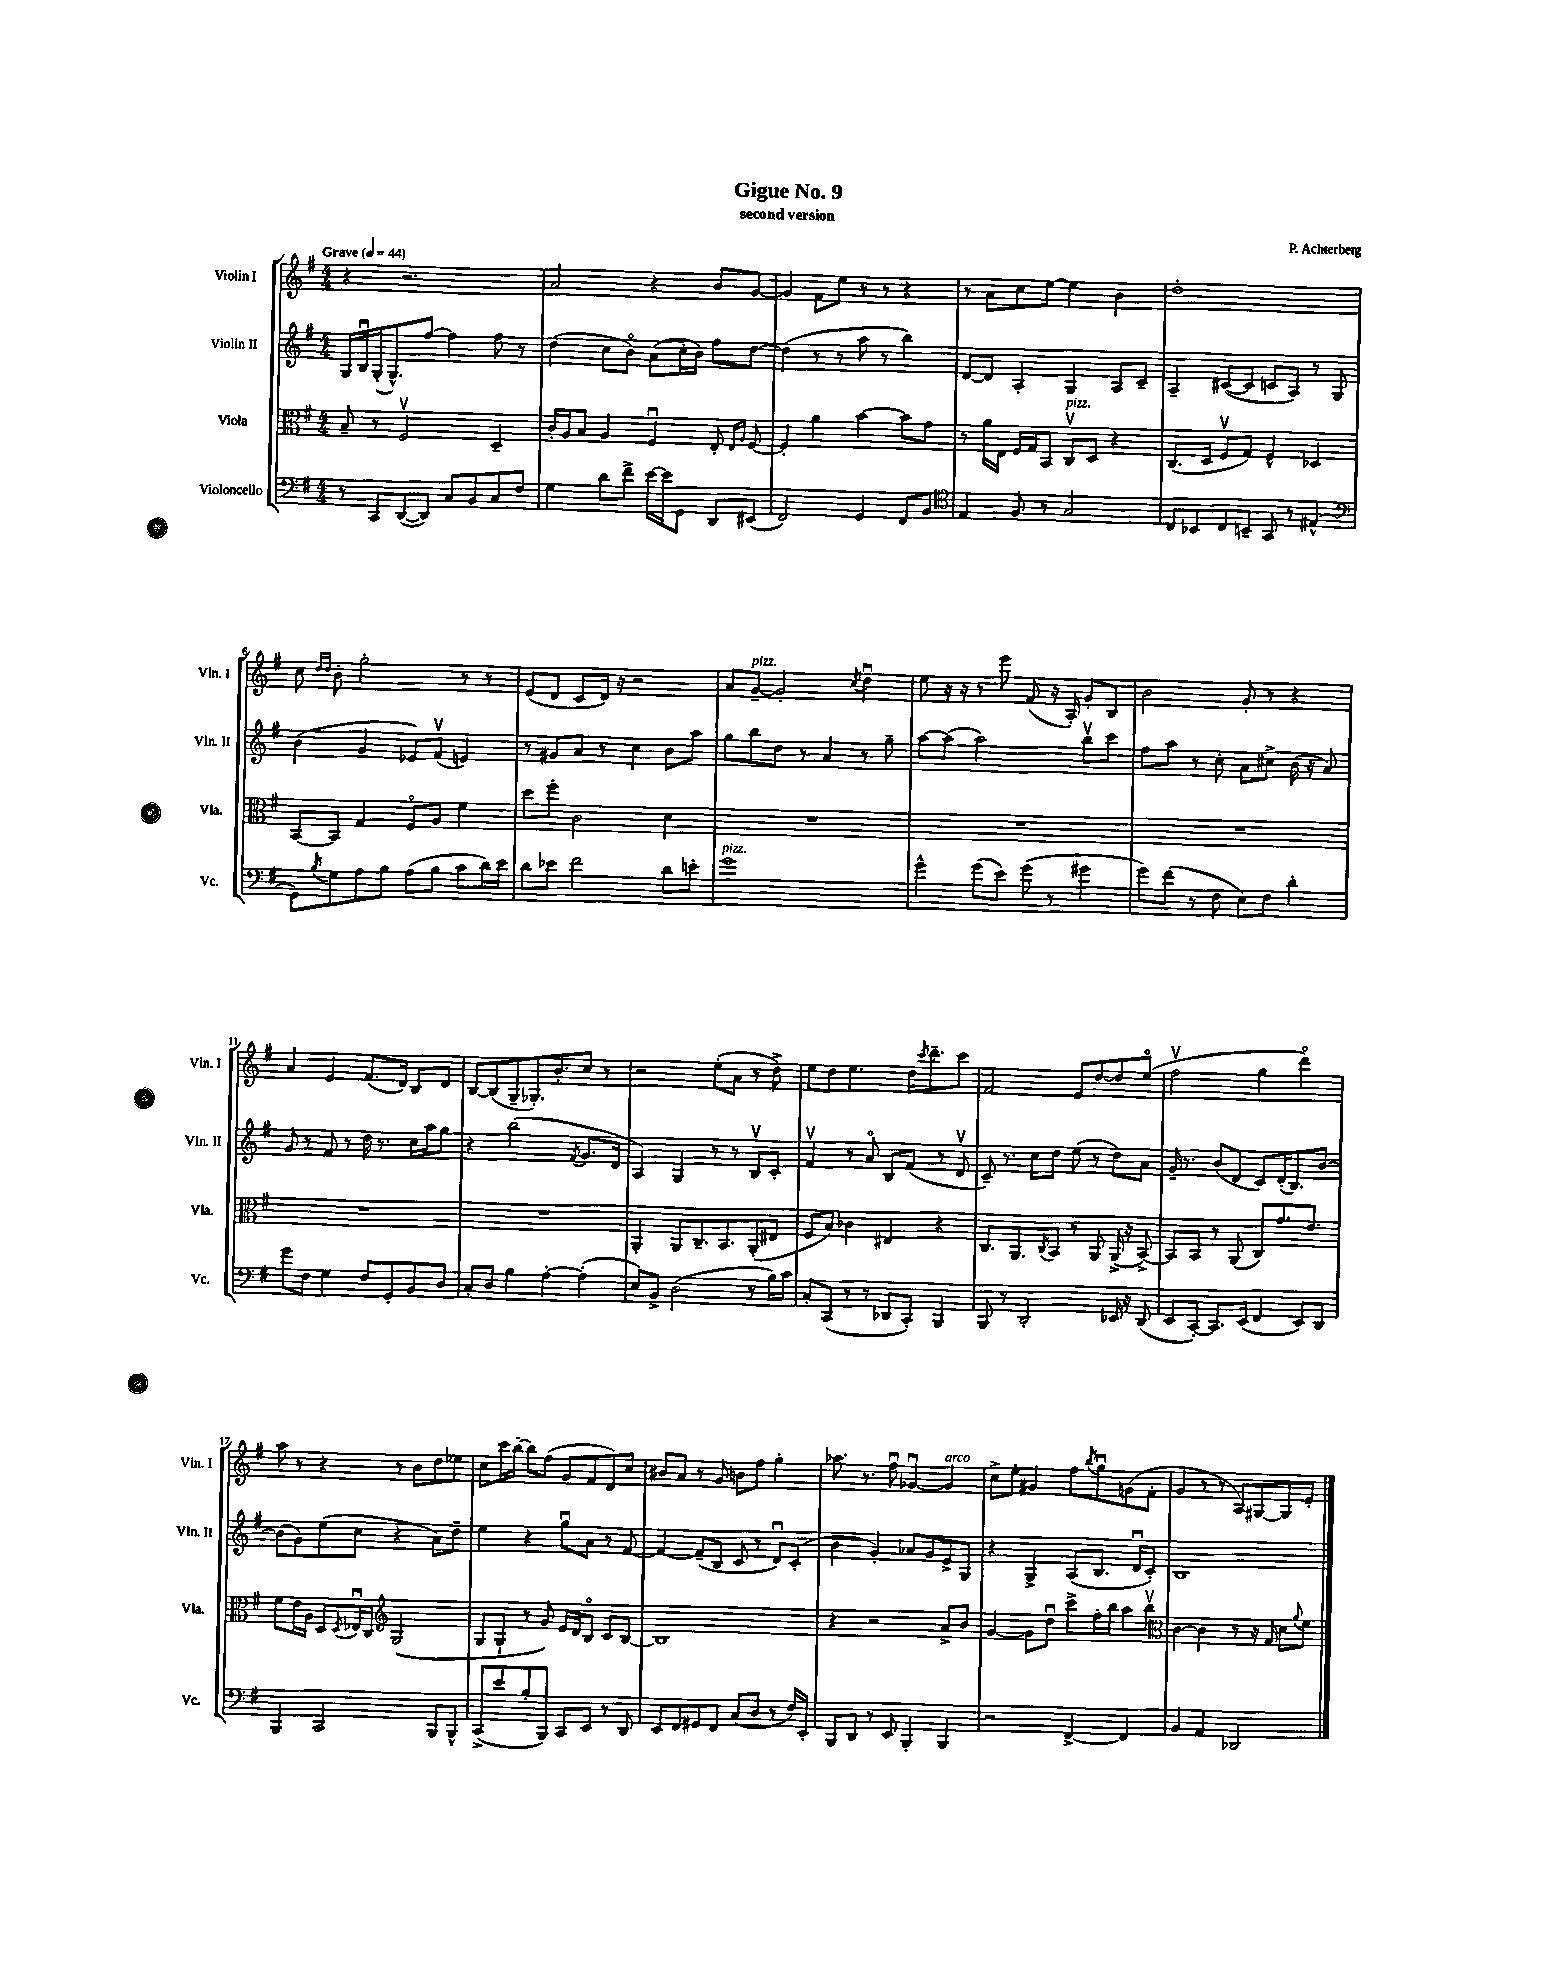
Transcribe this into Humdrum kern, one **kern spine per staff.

**kern	**kern	**kern	**kern
*staff4	*staff3	*staff2	*staff1
*clefF4	*clefC3	*clefG2	*clefG2
*k[f#]	*k[f#]	*k[f#]	*k[f#]
*M4/4	*M4/4	*M4/4	*M4/4
*MM44	*MM44	*MM44	*MM44
8r	8B~	16G	4r
.	.	16Bu	.
8CC	8r	(16G'	.
.	.	8.G^^)	.
([8DD	2F#v	.	2.r
8DD])	.	[8ff#	.
8C	.	4ff#]	.
8BB	.	.	.
8C	4D~	8ff#	.
8F#	.	8r	.
=	=	=	=
4G	16c'	(4dd	2a
.	16A	.	.
.	8B	.	.
8d	4A	8cc	.
8f#^	.	8bo)	.
[16e	4F#u	(8a	4r
16e]	.	.	.
8GG	.	16cc'	.
.	.	16b)	.
8DD	8E'	8ff#	8b
.	16qqE	.	.
.	16qqA	.	.
(8EE#	[8F#	[8dd	[8g
=	=	=	=
2FF#)	4F#']	(4dd]	4g]
.	4a	8r	8f#
.	.	8r	8ee
4GG	[4b	8aa	8r
.	.	8r	8r
8FF#	8b]	4bb)	4r
8BB	8g	.	.
=	=	=	=
*clefC4	*	*	*
4E	8r	[8d	8r
.	16a	8d]	8a
.	16E	.	.
8F#	16F#	4A'	8cc
.	16G	.	.
8r	8BB	.	[8ee
2G	8Cv	4G	4ee]
.	8D	.	.
.	4r	8A	4b
.	.	8c~	.
=	=	=	=
8C	(8.C	4A~	1dd'
8BB-	.	.	.
.	16D	.	.
8C	8F#v	([8c#	.
8BB~	8G)	8c#]	.
8GG	4F#^^	8c	.
8r	.	8A)	.
(4E#^^	4D-	8r	.
.	.	8G	.
=	=	=	=
*clefF4	*	*	*
8GG)	[8BB	(4b	8cc
.	.	.	16qqdd
8qB	.	.	16qqdd
8G	8BB]	.	8b'
8A	4G	4g	2gg'
8B	.	.	.
(8A	8F#o	8e-)	.
8B	8A	(8f#v	.
8c	4f#	4e)	8r
16d)	.	.	8r
16e	.	.	.
=	=	=	=
8d	8dd	8r	(8e
8e-	8ff#'	8g#	8d
2f#	2c	8a	8c
.	.	8r	16d)
.	.	.	16r
.	.	4cc	2r
8d	4d	8b	.
8e'	.	8aa	.
=	=	=	=
1g	1r	8gg	8a
.	.	8bb	[8g~
.	.	8dd	2g']
.	.	8r	.
.	.	4a	.
.	.	.	8qcc
.	.	8r	4ddu
.	.	8gg~	.
=	=	=	=
4g^^	1r	[8aa	8ee
.	.	(8aa]	16r
.	.	.	16r
(8g	.	2aa)	8r
8e)	.	.	8eee
(8g	.	.	(8f#
8r	.	.	16r
.	.	.	16A')
4g#	.	8bbv	8g'
.	.	8ccc	8B
=	=	=	=
8g)	1r	8ff#	2b
(8f#	.	8aa	.
8r	.	8r	.
8F#	.	8cc'	.
8E)	.	8a	8g'
8F#	.	8cc#^	8r
4d'	.	(16b	4r
.	.	16r	.
.	.	8a)	.
=	=	=	=
8g	1r	8g	4a
8F#	.	8r	.
4G	.	8f#	4e
.	.	8r	.
8F#	.	16dd	(8.f#
.	.	8.r	.
8GG'	.	.	.
.	.	.	16d)
8BB	.	16cc	8B
.	.	16aa	.
8D	.	8gg	8d
=	=	=	=
8C'	1r	4r	[8B
8D	.	.	(8B]
4B	.	(2bb	8G~
.	.	.	8.G-')
[4A'	.	.	.
.	.	.	8.b'
.	.	8qf#	.
(4A']	.	8.g	8cc
.	.	.	8r
.	.	16d	.
=	=	=	=
8E)	4AA'	4A)	2r
8BB^	.	.	.
(2D	8AA	4G	.
.	8.C~	.	.
.	.	8r	(8ee'
.	8.BB	.	.
.	.	8r	8a
8r	(8AA'	8Bv	8r
16B)	8E#	8c'	8dd^)
16c	.	.	.
=	=	=	=
8C'	8F#	4f#v	8ee
(8CC	8B)	.	8dd
8r	4c-	8r	4.ee
8r	.	8ao	.
8DD-	4E#	8B	.
8CC')	.	(8f#	16dd
.	.	.	8qccc
.	.	.	8.ddd~
4BBB	4r	8r	.
.	.	8dv	8ccc
=	=	=	=
8BBB	8.C	8c~)	2f#
8r	.	8.r	.
.	8.AA	.	.
2DD'	.	.	.
.	.	16cc	.
.	8qC	.	.
.	8BB	8dd	.
.	8r	(8ee	8e
.	8AA	8r	[8dd
16EE-	(16AA^	8dd)	8dd]
16r	16r	.	.
(8DD	[8BB^)	8a	(8eeo
=	=	=	=
8EE	8BB]	16g~	2ff#v
.	.	8.r	.
[8CC')	8BB	.	.
8.CC]	8r	(8b	.
.	(8AA	8d	.
(16EE	.	.	.
4FF#	8C)	8c)	4gg
.	8.g	(16d'	.
.	.	8.B)	.
8EE)	.	.	4dddo)
.	8.e	.	.
8DD	.	[8b	.
=	=	=	=
4BBB	8f#	(8b]	8aa
.	16e	8g)	8r
.	16A	.	.
2CC	8D	(8ee	4r
.	8qD	.	.
.	16E-u	8cc	.
.	16C	.	.
*	*clefG2	*	*
.	(2G	4r	8r
.	.	.	8b
8BBB	.	8a)	8dd
8BBB^^	.	8dd~	8ee-
=	=	=	=
(8CC^	8G	4ee	8cc
8e	8G`	.	16ccc
.	.	.	[16bb'
8B'	8r	4r	8bb]
8BBB)	8g)	.	(8ff#
8CC	16e	8ggu	8g
.	16d	.	.
8EE	8Bo	8a	8f#
8r	8c	8r	8d)
8DD	[8B	[8f#	8cc
=	=	=	=
8EE	1B]	4f#_	8b#
8FF#	.	.	8a
8GG#	.	(8f#~]	8r
8FF#	.	8B	8g
(8C	.	8c	8b
8D	.	8r	8ff#
8r	.	8du)	4gg'
16F#)	.	(8c'	.
16EE'	.	.	.
=	=	=	=
8BBB	4r	4b	8.aa-
8DD	.	.	.
.	.	.	8.r
8r	2r	4g')	.
8EE	.	.	8ff#u
4BBB'	.	8a-	[4g-u
.	.	8g	.
4BBB	8a^	8e^	4g-]
.	8b	8G	.
=	=	=	=
2r	[4g	4r	8cc^
.	.	.	8ee'
.	8g]	4G^	4g#
.	8ddu	.	.
[4FF#^	8ccc^	(8A	8ff#
.	.	.	8qbb
.	16ff#'	8.B	8ggu
.	16bb	.	.
4FF#]	8aa	.	(8g
.	.	16du	.
.	8bbv	8c')	8f#'
=	=	=	=
*	*clefC3	*	*
4BB	[4c	1B	4g
4AA	4c]	.	8r
.	.	.	8r
2DD-	8r	.	8A)
.	16r	.	[8G#
.	16G	.	.
.	8d	.	8G#]
.	8qqa	.	.
.	8f#	.	8e'
==	==	==	==
*-	*-	*-	*-
